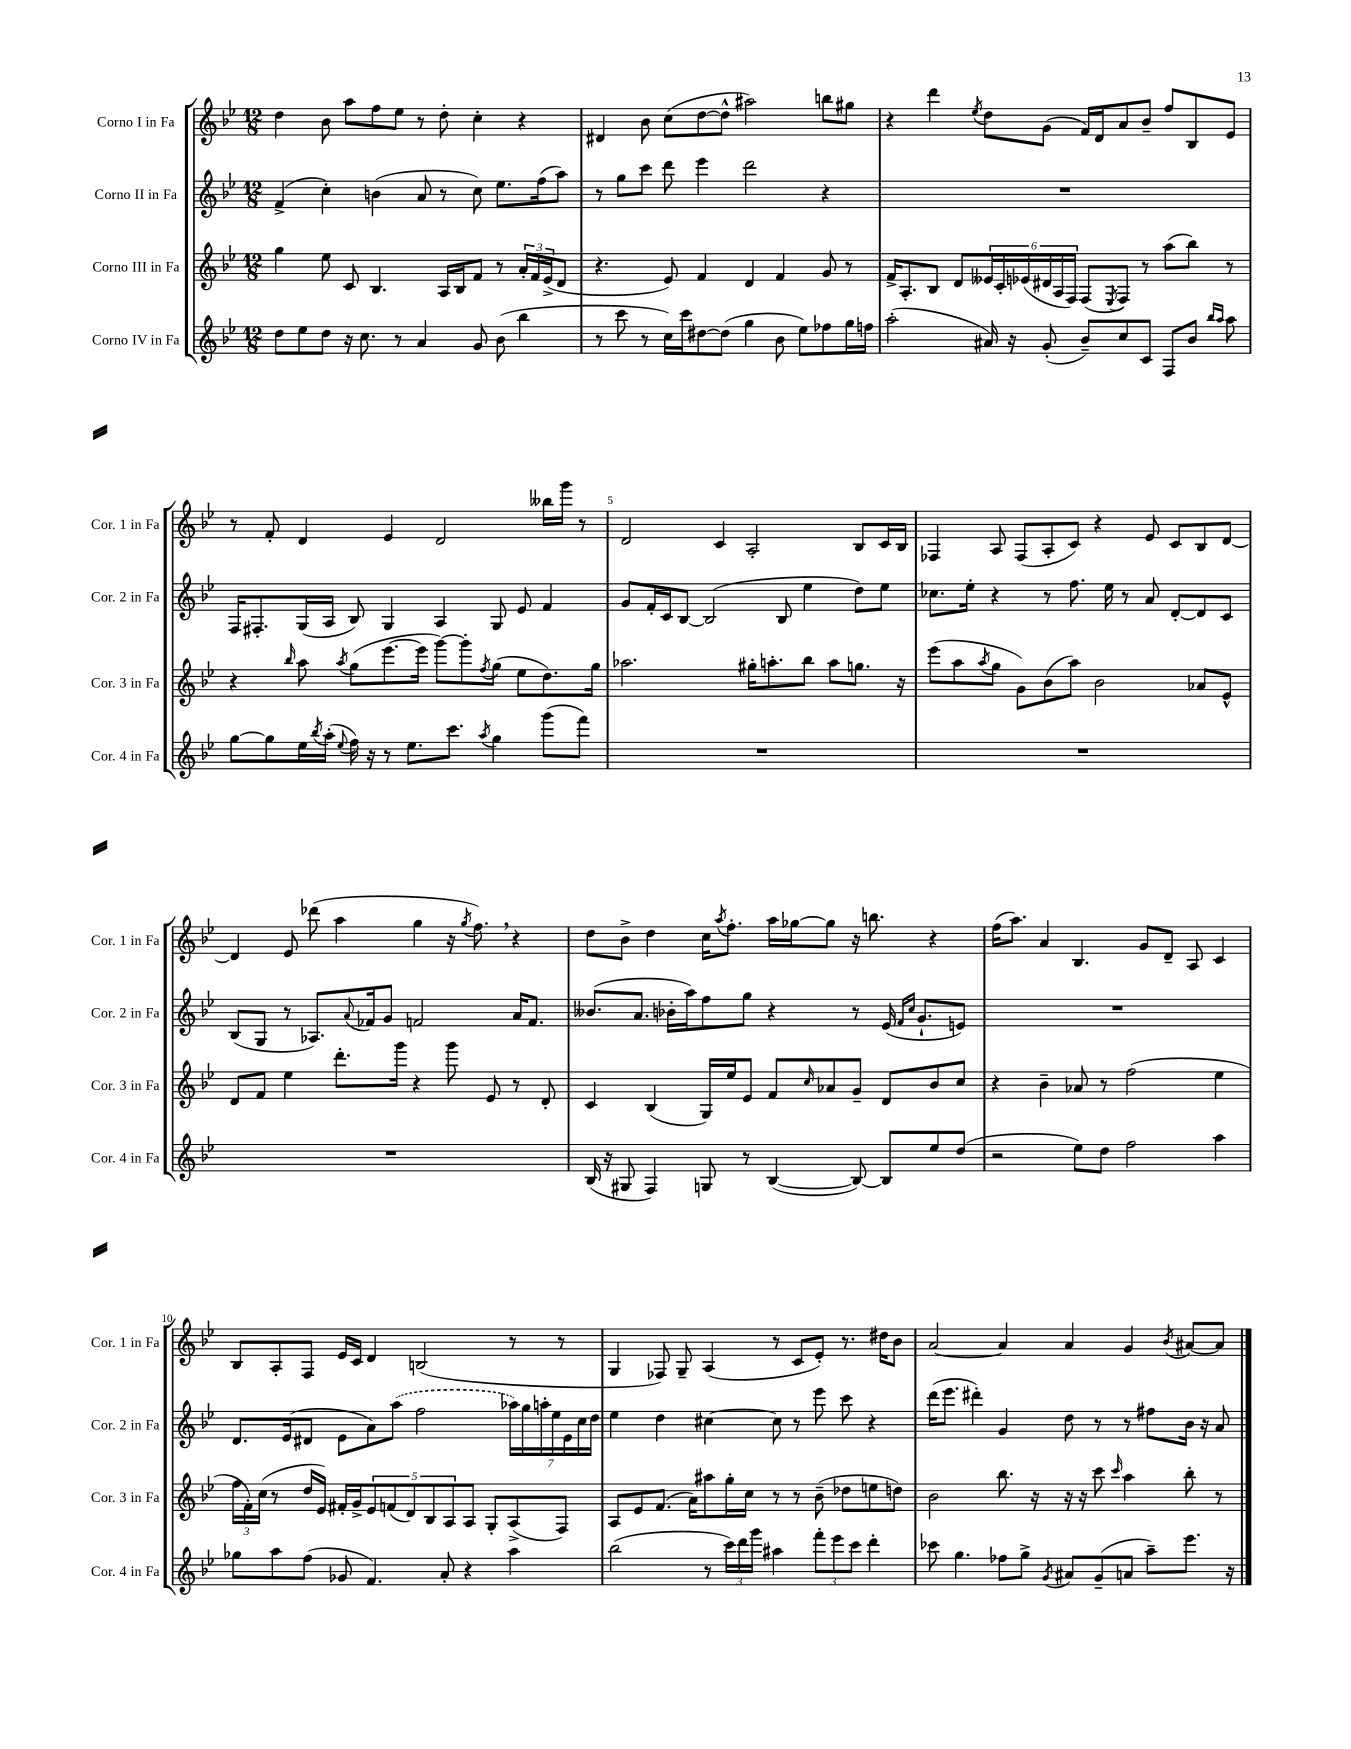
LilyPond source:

<<
\new StaffGroup <<
\new Staff = "s0" \with { instrumentName = "Corno I in Fa" shortInstrumentName = "Cor. 1 in Fa" } {
    \clef treble \key bes \major \numericTimeSignature \time 12/8
    d''4 bes'8 a''8 f''8 ees''8 r8 d''8-. c''4-. r4 |
    dis'4 bes'8 c''8( d''8~ d''8-^ ais''2) b''8 gis''8 |
    r4 d'''4 \acciaccatura { ees''8 } d''8 g'8( f'16) d'16 a'8 bes'8-- f''8 bes8 ees'8 |
    r8 f'8-. d'4 ees'4 d'2 beses''16 g'''16 r8 |
    d'2 c'4 a2-. bes8 c'16 bes16 |
    fes4 a8 fes8( a8-. c'8) r4 ees'8 c'8 bes8 d'8~ |
    d'4 ees'8 des'''8( a''4 g''4 r16 \acciaccatura { g''8 } f''8.) \breathe r4 |
    d''8 bes'8-> d''4 c''16 \acciaccatura { a''8 } f''8.-. a''16 ges''16~ ges''8 r16 b''8. r4 |
    f''16( a''8.) a'4 bes4. g'8 d'8-- a8 c'4 |
    bes8 a8-. f8 ees'16 c'16 d'4 b2( r8 r8 |
    g4 fes8) g8-- a4( r8 c'8 ees'8-.) r8. dis''16 bes'8 |
    a'2~ a'4 a'4 g'4 \acciaccatura { bes'8 } ais'8~ ais'8 \bar "|." |
}
\new Staff = "s1" \with { instrumentName = "Corno II in Fa" shortInstrumentName = "Cor. 2 in Fa" } {
    \clef treble \key bes \major \numericTimeSignature \time 12/8
    f'4->( c''4-.) b'4( a'8 r8 c''8) ees''8. f''16( a''8) |
    r8 g''8 c'''8 d'''8 ees'''4 d'''2 r4 |
    R1. |
    f16 fis8.-. g16( a16 bes8) g4 a4 g8 ees'8 f'4 |
    g'8 f'16-. c'16 bes8~ bes2( bes8 ees''4 d''8) ees''8 |
    ces''8. ees''16-. r4 r8 f''8. ees''16 r8 a'8 d'8~-. d'8 c'8 |
    bes8( g8 r8 aes8.) \appoggiatura { a'8 } fes'16 g'8 f'2 a'16 f'8. |
    beses'8.( a'8. bes'16-. a''16) f''8 g''8 r4 r8 ees'16( \grace { f'16 c''16 } g'8.-! e'8) |
    R1. |
    d'8. ees'16( dis'8 ees'8 a'8) \once \slurDashed a''8( f''2 \tuplet 7/4 { aes''16) g''16 a''16-. ees''16 ees'16 c''16 d''16 } |
    ees''4 d''4 cis''4~ cis''8 r8 ees'''8 c'''8 r4 |
    d'''16( ees'''8. dis'''4-.) g'4 d''8 r8 r8 fis''8 bes'16 r16 a'8 \bar "|." |
}
\new Staff = "s2" \with { instrumentName = "Corno III in Fa" shortInstrumentName = "Cor. 3 in Fa" } {
    \clef treble \key bes \major \numericTimeSignature \time 12/8
    g''4 ees''8 c'8 bes4. a16 bes16 f'8 r8 \tuplet 3/2 { a'16-. f'16 ees'16->( } d'8 |
    r4. ees'8) f'4 d'4 f'4 g'8 r8 |
    f'16-> a8.-. bes8 d'8 \tuplet 6/4 { eeses'16 c'16-. ees'16( dis'16 a16 f16) } f8( \acciaccatura { ees8 } f8) r8 a''8( bes''8) r8 |
    r4 \grace { bes''16 } a''8 \acciaccatura { a''8 } g''8( ees'''8.~ ees'''16 g'''8~) g'''8-. \acciaccatura { f''8 } g''8( ees''8 d''8.) g''16 |
    aes''2. gis''16-. a''8.-. bes''8 a''8 g''8. r16 |
    ees'''8( a''8 \acciaccatura { a''8 } g''8 g'8) bes'8( a''8) bes'2 aes'8 ees'8-^ |
    d'8 f'8 ees''4 d'''8.-. g'''16 r4 g'''8 ees'8 r8 d'8-. |
    c'4 bes4( g16) ees''16 ees'8 f'8 \grace { c''16 } aes'8 g'8-- d'8 bes'8 c''8 |
    r4 bes'4-- aes'8 r8 f''2( ees''4 |
    \tuplet 3/2 { f''16 f'16-.) c''16( } r8 d''16 ees'16) fis'16-. g'16-> \tuplet 5/4 { ees'8 f'8( d'8) bes8 a8 } a8 g8-. a8->( f8) |
    a8 ees'8 f'8.( a'16) ais''8 g''16-. c''16 r8 r8 bes'8--( des''8 e''8 d''8) |
    bes'2 bes''8. r16 r16 r16 c'''8 \grace { c'''16 } a''4 bes''8-. r8 \bar "|." |
}
\new Staff = "s3" \with { instrumentName = "Corno IV in Fa" shortInstrumentName = "Cor. 4 in Fa" } {
    \clef treble \key bes \major \numericTimeSignature \time 12/8
    d''8 ees''8 d''8 r16 c''8. r8 a'4 g'8 bes'8( bes''4 |
    r8 c'''8 r8 c''16) c'''16 dis''8~ dis''8( g''4 bes'8 ees''8) fes''8 g''16 f''16 |
    a''2-.( ais'16) r16 g'8-.( bes'8--) c''8 c'8 f8 bes'8 \grace { bes''16 a''16 } a''8 |
    g''8~ g''8 ees''16 \acciaccatura { bes''8 } a''16-.( \appoggiatura { ees''8 } f''16) r16 r8 ees''8. c'''8. \acciaccatura { a''8 } g''4 g'''8( f'''8) |
    R1. |
    R1. |
    R1. |
    bes16( r16 gis8 f4) g8 r8 bes4~( bes8~) bes8 ees''8 d''8( |
    r2 ees''8) d''8 f''2 a''4 |
    ges''8 a''8 f''8( ges'8 f'4.) a'8-. r4 a''4 |
    bes''2( r8 \tuplet 3/2 { c'''16) d'''16 g'''16 } ais''4 \tuplet 3/2 { f'''8-. ees'''8 c'''8 } d'''4-. |
    ces'''8 g''4. fes''8 g''8-> \acciaccatura { g'8 } ais'8 g'8--( a'8 a''8--) ees'''8. r16 \bar "|." |
}
>>
>>
\layout { \context { \Score \override BarNumber.break-visibility = ##(#f #t #t) barNumberVisibility = #(every-nth-bar-number-visible 5) } }
